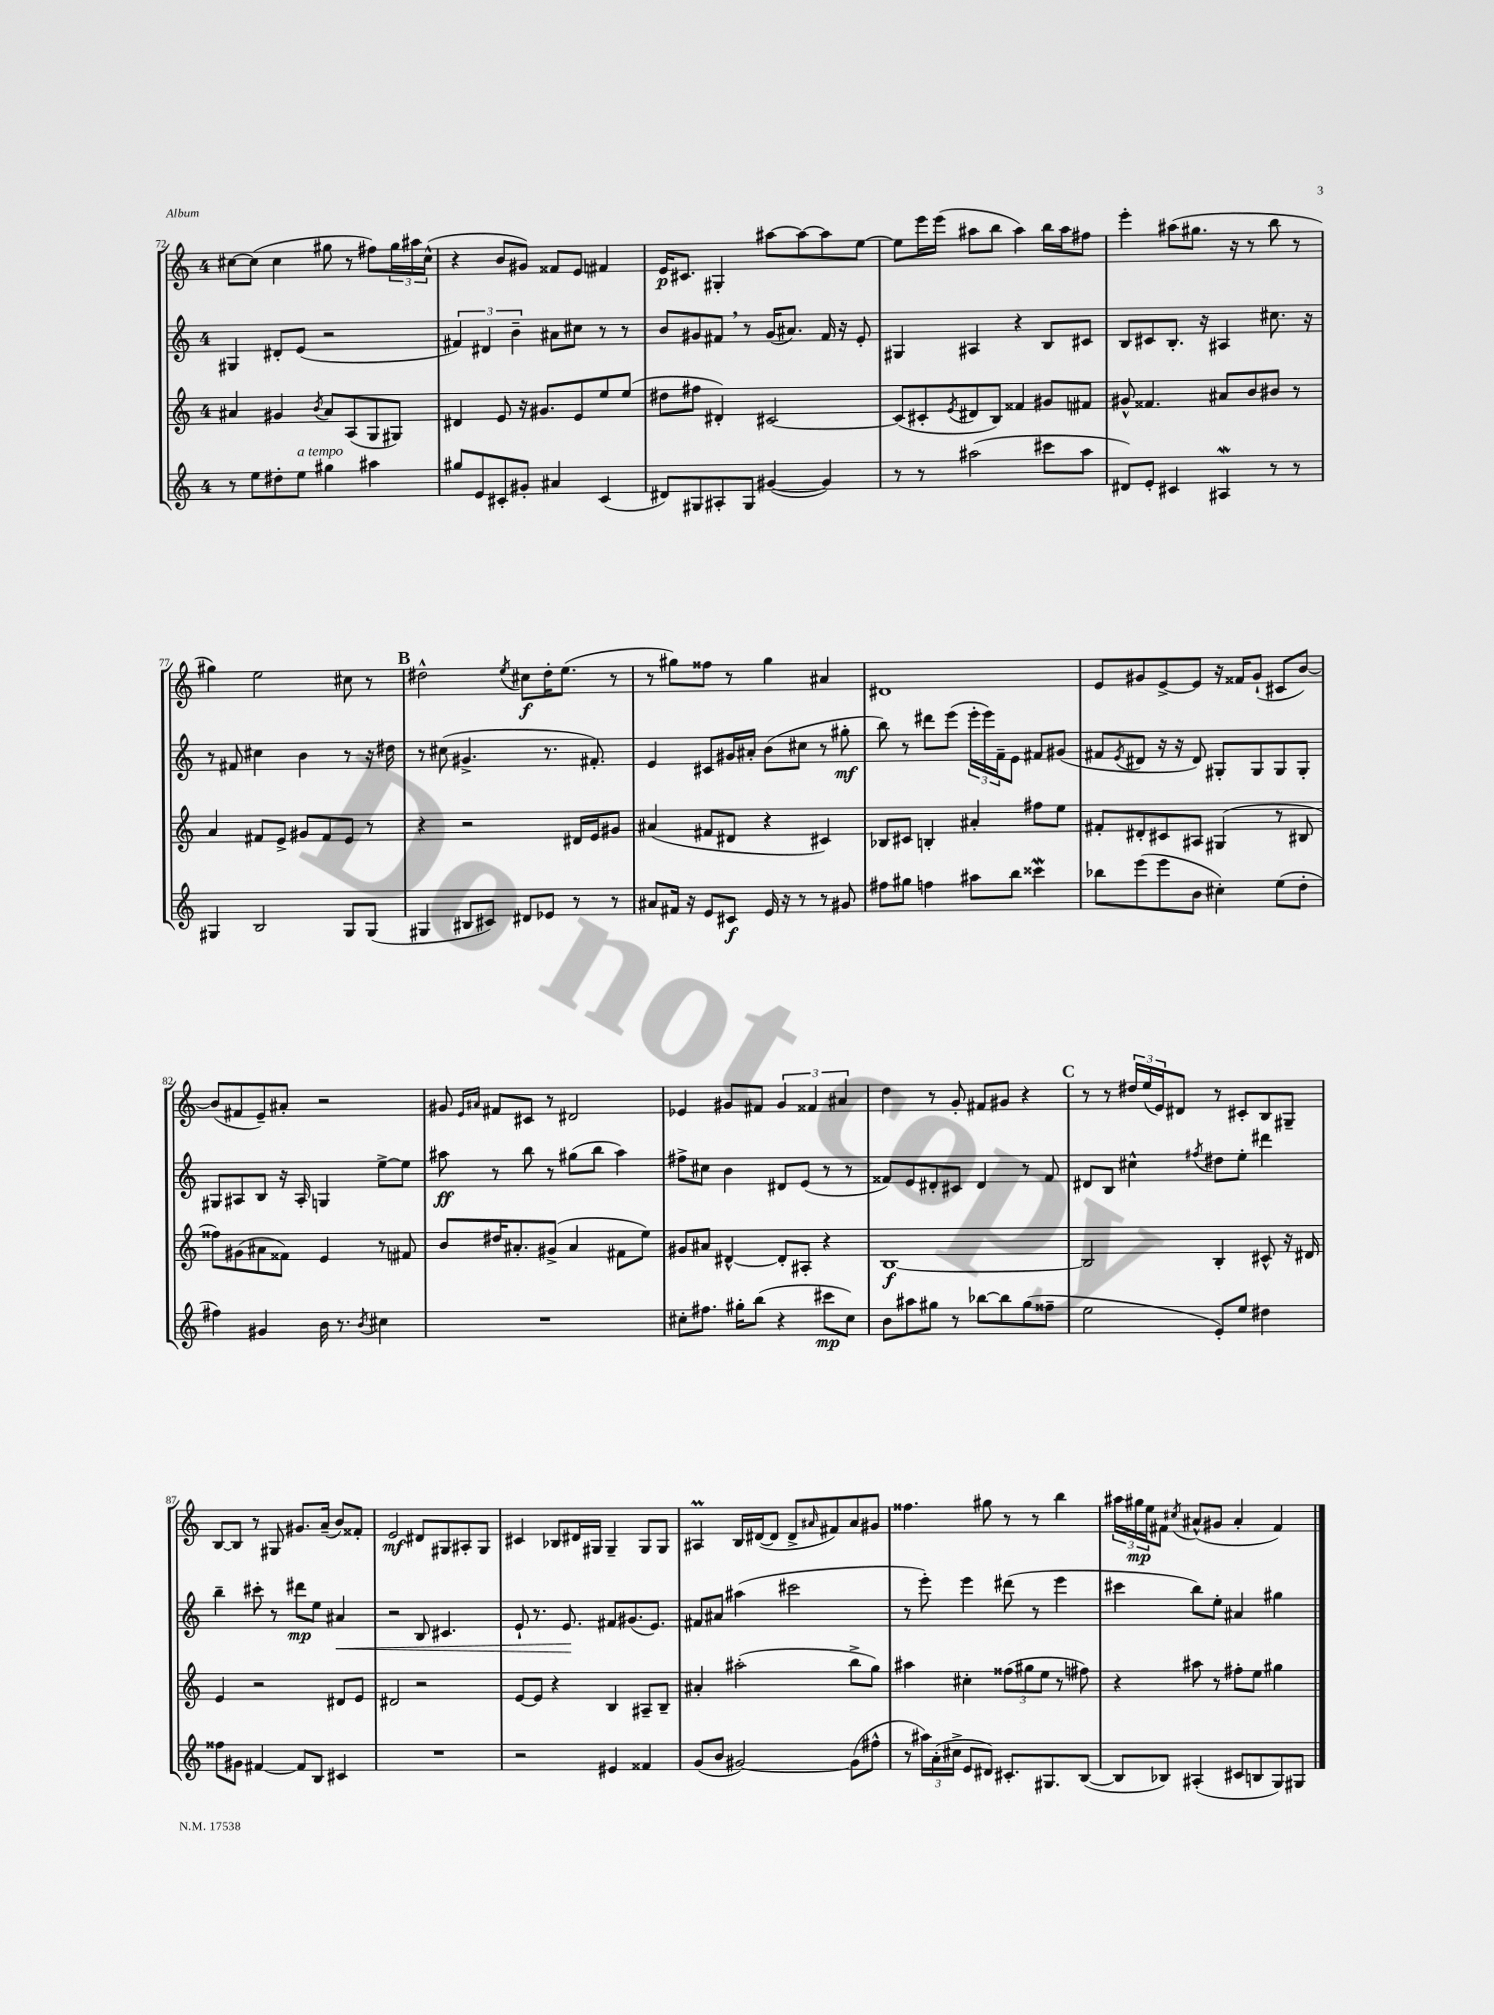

**kern	**kern	**kern	**kern
*staff4	*staff3	*staff2	*staff1
*clefG2	*clefG2	*clefG2	*clefG2
*k[]	*k[]	*k[]	*k[]
*M4/4	*M4/4	*M4/4	*M4/4
8r	4a#	4G#	[8cc#
8ee	.	.	(8cc#]
8dd#'	4g#	8d#'	4cc#
8ee	.	(8e	.
.	8qb	.	.
4gg#	8a#	2r	8gg#
.	(8A	.	8r
4aa#	8G	.	8ff#)
.	8G#)	.	24gg#
.	.	.	24aa#
.	.	.	(24cc#^^
=	=	=	=
8gg#	4d#	6f#)	4r
8e	.	.	.
.	.	6d#	.
8c#'	8e	.	8b
.	.	6b~	.
8g#'	16r	.	8g#)
.	8.g#	.	.
4a#	.	8a#	8f##
.	8e	8cc#	8e
(4c#	8ee	8r	4f#
.	(8ee	8r	.
=	=	=	=
8d#)	8dd#	8b	16e
.	.	.	8.c#
8G#	8ff#	8g#	.
8A#'	4d#')	8f#	4G#'
8G#	.	8r	.
([4g#	[2c#	(16g#	[8aa#
.	.	8.a#)	.
.	.	.	8aa#_
4g#])	.	16f#	8aa#]
.	.	16r	.
.	.	8e'	[8ee
=	=	=	=
8r	(8c#]	4G#	8ee]
8r	8c#'	.	16eee
.	.	.	(16eee
.	8qe	.	.
(2aa#	8d#	4A#	8aa#
.	8B)	.	8bb
.	4f##	4r	4aa#)
8ccc#	8g#	8B	16bb
.	.	.	16aa#
8aa#	8f#	8c#	8ff#
=	=	=	=
8d#)	8g#^^	8B	4eee'
8e'	4.f##	8c#	.
4c#	.	8.B'	(8aa#
.	.	.	8.gg#
.	.	16r	.
4A#	8a#	4A#	.
.	.	.	16r
.	8b	.	8r
8r	8b#	8.cc#	8bb
8r	8r	.	8r
.	.	16r	.
=	=	=	=
4G#	4a	8r	4gg#)
.	.	8f#	.
2B	8f#	4cc#	2ee
.	8e^	.	.
.	8g#	4b	.
.	8f#	.	.
8G#	8e	8r	8cc#
(8G#	8r	16r	8r
.	.	16dd#	.
=	=	=	=
4G#	4r	8r	2dd#^^
.	.	(8cc#	.
8B#	2r	4.g#^	.
8c#)	.	.	.
.	.	.	8qee
8d#	.	.	8cc#
8e-	.	8.r	16dd#'
.	.	.	(8.ee
8r	16d#	.	.
.	16e	8.f#')	.
8r	8g#	.	8r
=	=	=	=
8a#	(4a#	4e	8r
16f#	.	.	8gg#)
16r	.	.	.
8e	8f#	8c#	8ff##
8c#	8d#	16g#	8r
.	.	16a#'	.
16e	4r	(8b	4gg#
16r	.	.	.
8r	.	8cc#	.
8r	4c#)	8r	4a#
8g#	.	8gg#'	.
=	=	=	=
8ff#	8B-	8bb)	1d#
8gg#	8c#	8r	.
4ff	4B'	8ddd#	.
.	.	(8eee	.
8aa#	4a#'	24eee'	.
.	.	24eee)	.
.	.	24f~	.
8bb	.	8e	.
4ccc##	8ff#	8f#	.
.	8ee	(8g#	.
=	=	=	=
8bb-	8f#'	8f#	8e
.	.	8qe	.
(8eee	8d#'	8d#	8g#
8eee	8c#	16r	[8e^
.	.	16r	.
8b	8A#	8d#)	8e]
4cc#')	(4G#	8G#'	16r
.	.	.	16f##
.	.	8G#	(8g#`
(8ee	8r	8G#	8c#
8dd'	8B#	8G#'	[8b)
=	=	=	=
4ff#)	8ff##)	8G#	(8b]
.	(8g#	8A#	8f#
4g#	8a#	8B	8e~)
.	8f##)	16r	8a#'
.	.	16A#'	.
16b	4e	4G	2r
8.r	.	.	.
8qb	.	.	.
4cc#	8r	[8ee^	.
.	8f#	8ee]	.
=	=	=	=
1r	8b	8aa#	8g#
.	.	.	16qqe
.	.	.	16qqa#
.	16dd#	8r	8f#
.	8.a#'	.	.
.	.	8bb	8c#
.	(8g#^	8r	8r
.	4a#	(8gg#	2d#
.	.	8bb	.
.	8f#	4aa#)	.
.	8ee)	.	.
=	=	=	=
8cc#'	8g#	8ff#^	4e-
8.ff#	8a#	8cc#	.
.	[4d#^^	4b	8g#
16gg#'	.	.	.
(8bb	.	.	8f#
4r	8d#']	8d#	6g#
.	8A#'	(8e	.
.	.	.	6f##
8ccc#	4r	8r	.
.	.	.	6a#
8cc#)	.	8r	.
=	=	=	=
8b	[1B	8f##)	4dd
8aa#	.	8e	.
8gg#	.	8d#'	8r
8r	.	8c#	8g'
[8bb-	.	4d#	8f#
8bb-]	.	.	8g#
(8gg#	.	8r	4r
8ff##~	.	8f##	.
=	=	=	=
2ee	2B]	8d#	8r
.	.	8B	8r
.	.	4cc#^^	24dd#
.	.	.	(24ee
.	.	.	24e)
.	.	.	8d#
.	.	8qff#	.
8e')	4B'	8dd#	8r
8ee	.	8ee'	8c#'
4dd#	8c#^^	4ddd#	8B
.	16r	.	8G#~
.	16d#	.	.
=	=	=	=
8ff##	4e	4bb~	[8B
8g#	.	.	8B]
[4f#	2r	8ccc#'	8r
.	.	8r	8G#
8f#]	.	8ddd#	8.g#
8B	.	8ee	.
.	.	.	(16a~
4c#	8d#	4a#	8b)
.	8e	.	8f##'
=	=	=	=
1r	2d#	2r	2e
.	2r	8B	8d#
.	.	4.c#	8G#
.	.	.	8A#'
.	.	.	8G#
=	=	=	=
2r	[8e	8e`	4c#
.	8e]	8.r	.
.	4r	.	8B-
.	.	8.e	.
.	.	.	16d#
.	.	.	16G#
4e#	4B	8f#	4G#~
.	.	(8.g#	.
4f##	8A#~	.	8G#
.	.	8.e)	.
.	8B~	.	8G#
=	=	=	=
(8g	4a#'	8f#	4A#
8b	.	8a#	.
[2g#)	(2aa#'	(4aa#	16B
.	.	.	([16d#
.	.	.	8d#]
.	.	2ccc#	8d#^
.	.	.	16qqa#
.	.	.	8f#)
(8g#]	8bb^	.	8a#
8ff#^^	8gg)	.	8g#
=	=	=	=
8r	4aa#	8r	4.ff##
24aa#)	.	8eee')	.
(24a'	.	.	.
24cc#^	.	.	.
8e	4cc#'	4eee	.
8d#)	.	.	8gg#
8.c#'	(12ff##	(8ddd#	8r
.	12gg#	.	.
.	.	8r	8r
.	12ee	.	.
8.G#	.	.	.
.	8r	4eee	4bb
([8B	8ff#)	.	.
=	=	=	=
8B]	4r	4ccc#	24aa#
.	.	.	24gg#
.	.	.	24ee
8B-)	.	.	8f#
.	.	.	8qcc#
(4A#'	8aa#	8bb)	(8a#^^
.	8r	8ee'	8g#
8c#	8ff#'	4a#	4a#'
8B	8ee	.	.
8G)	4gg#	4gg#	4f#)
8G#	.	.	.
==	==	==	==
*-	*-	*-	*-
